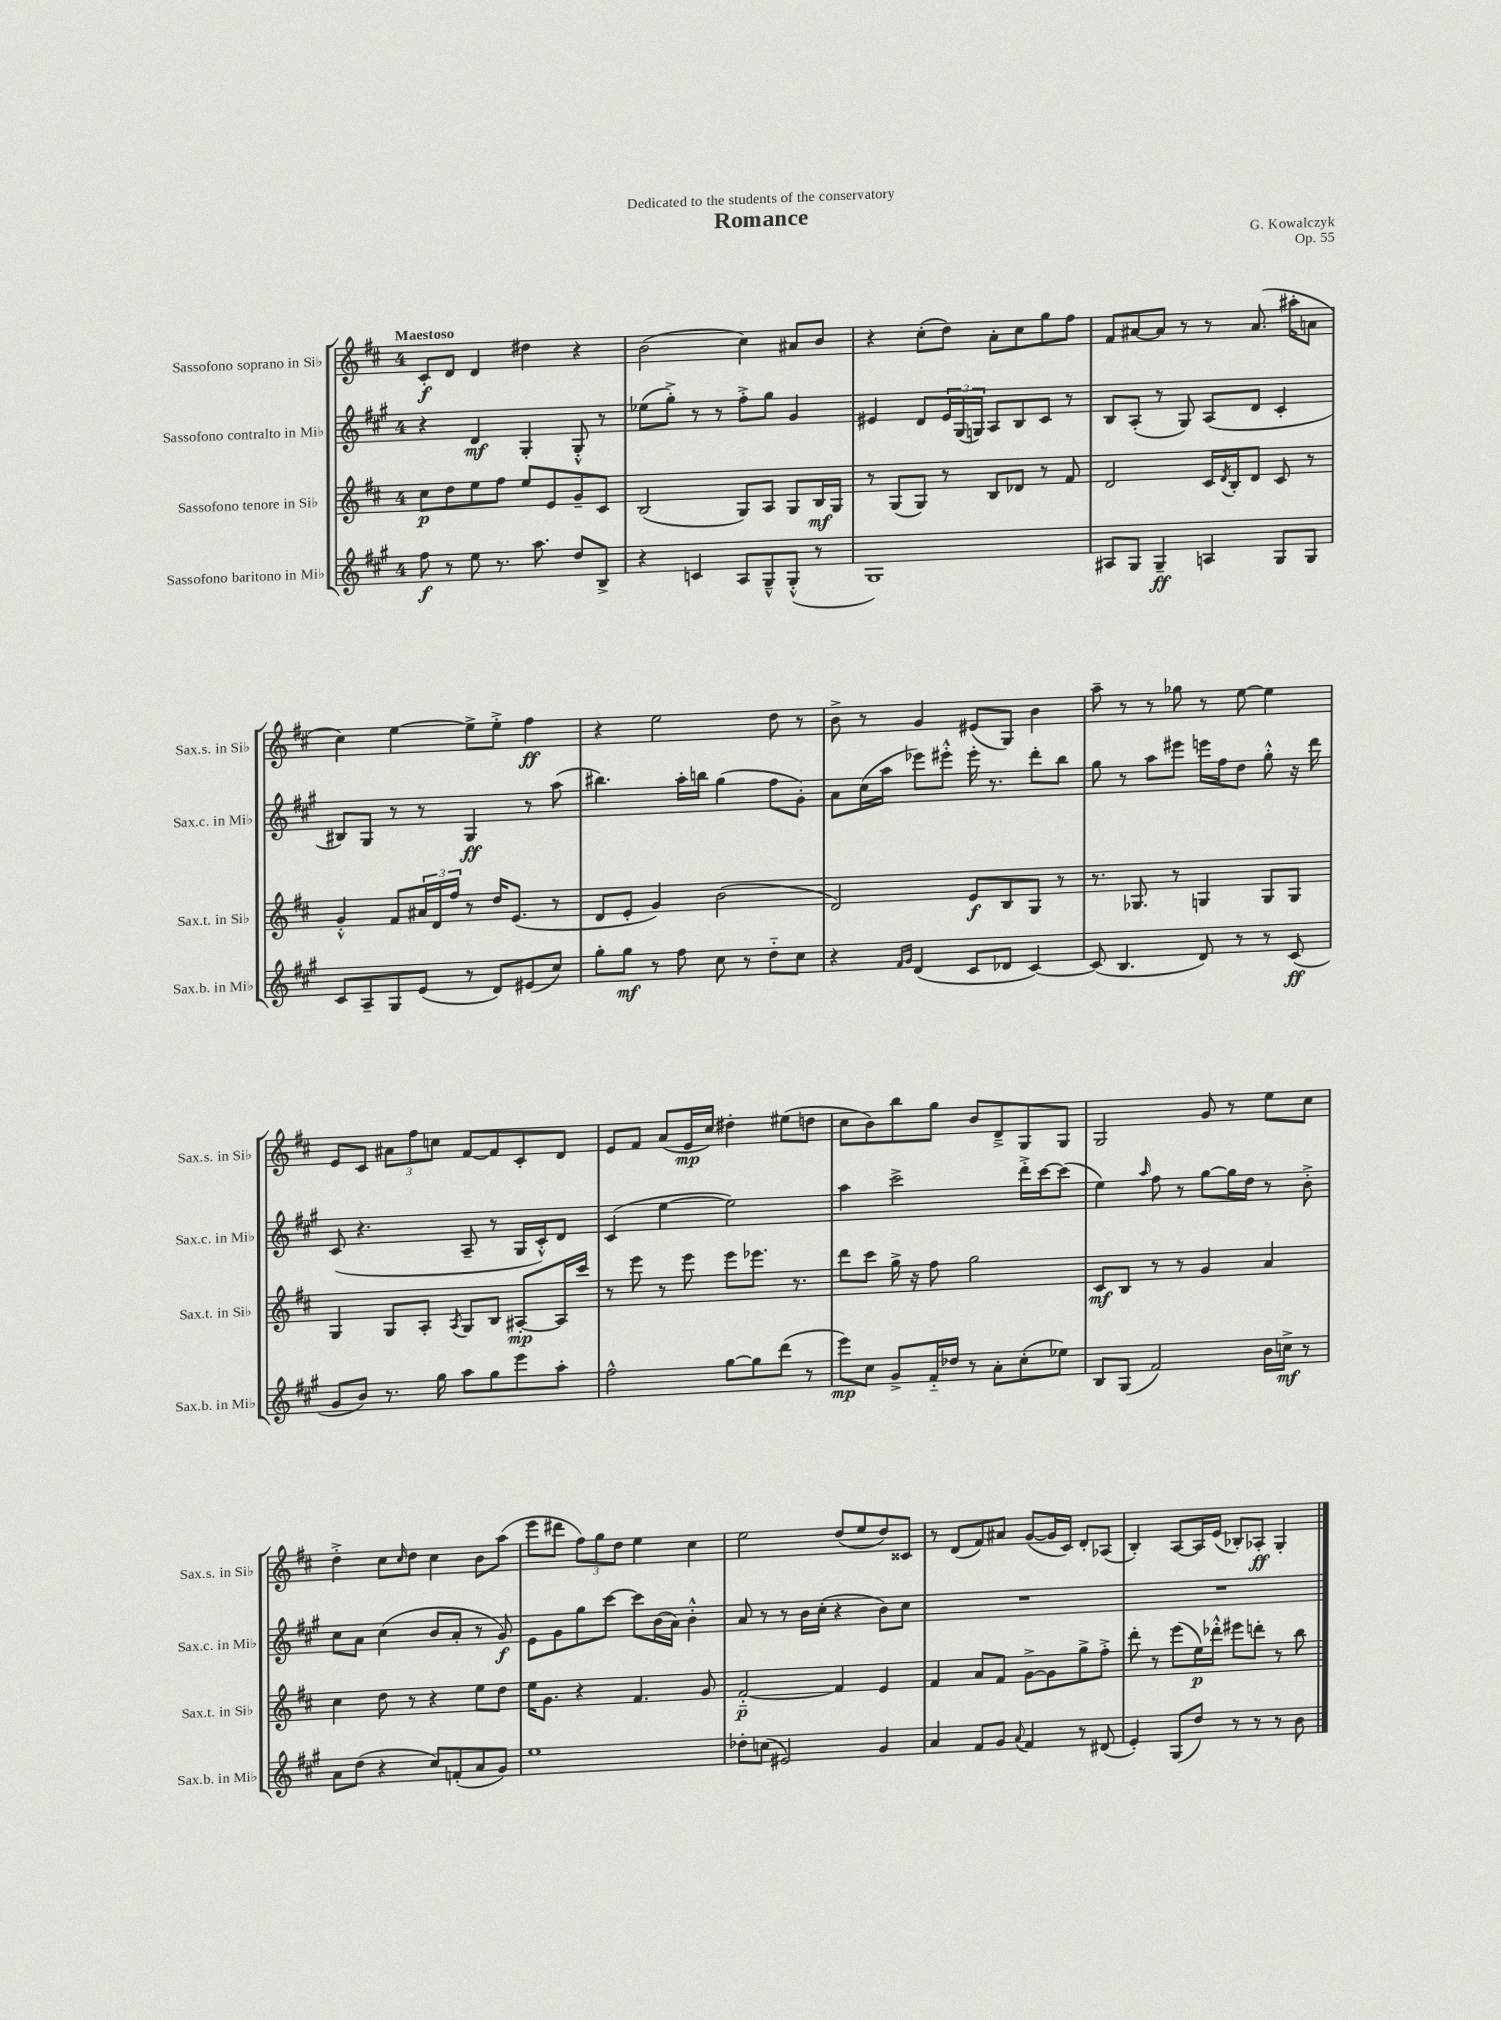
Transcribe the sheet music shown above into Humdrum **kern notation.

**kern	**dynam	**kern	**dynam	**kern	**dynam	**kern	**dynam
*part4	*part4	*part3	*part3	*part2	*part2	*part1	*part1
*staff4	*staff4	*staff3	*staff3	*staff2	*staff2	*staff1	*staff1
*I"Sassofono baritono in Mi♭	*	*I"Sassofono tenore in Si♭	*	*I"Sassofono contralto in Mi♭	*	*I"Sassofono soprano in Si♭	*
*I'Sax.b. in Mi♭	*	*I'Sax.t. in Si♭	*	*I'Sax.c. in Mi♭	*	*I'Sax.s. in Si♭	*
*clefG2	*	*clefG2	*	*clefG2	*	*clefG2	*
*k[f#c#g#]	*	*k[f#c#]	*	*k[f#c#g#]	*	*k[f#c#]	*
*M4/4	*	*M4/4	*	*M4/4	*	*M4/4	*
=1	=1	=1	=1	=1	=1	=1	=1
!	!	!	!	!	!	!LO:TX:a:B:t=Maestoso	!
8ff#\	f	8cc#\L	p	4r	.	8c#'/L	f
8r	.	8dd\	.	.	.	8d/J	.
8ee\	.	8ee\	.	4d/	mf	4d/	.
8.r	.	8ff#\J	.	.	.	.	.
.	.	8ee/L	.	4G#'/	.	4dd#X\	.
8.aa\	.	.	.	.	.	.	.
.	.	8e/	.	.	.	.	.
8dd/L	.	8g~/	.	8G#'^^/	.	4r	.
8B^/J	.	8c#/J	.	8r	.	.	.
=2	=2	=2	=2	=2	=2	=2	=2
4r	.	(2B/	.	(8ee-X\L	.	(2b\	.
.	.	.	.	8gg#'^\J)	.	.	.
4cn/	.	.	.	8r	.	.	.
.	.	.	.	8r	.	.	.
8A/L	.	8G/L)	.	8ff#'^\L	.	4cc#\)	.
8G#~^^/	.	8A/J	.	8gg#\J	.	.	.
(8G#'^^/J	.	8G/L	.	4g#/	.	8a#X/L	.
8r	.	16B/L	mf	.	.	8b/J	.
.	.	16G/JJ	.	.	.	.	.
=3	=3	=3	=3	=3	=3	=3	=3
1G#)	.	8r	.	4e#X/	.	4r	.
.	.	(8G/L	.	.	.	.	.
.	.	8G/J)	.	8d/L	.	(8cc#'\L	.
.	.	8r	.	24e#/L	.	8dd\J)	.
.	.	.	.	(24G#/	.	.	.
.	.	.	.	24Gn/JJ)	.	.	.
.	.	8B/L	.	8A/L	.	8a'\L	.
.	.	8d-X/J	.	8B/	.	8cc#\	.
.	.	8r	.	8c#/J	.	8gg\	.
.	.	8f#/	.	8r	.	8ff#\J	.
=4	=4	=4	=4	=4	=4	=4	=4
8A#X/L	.	2d/	.	8B/L	.	8f#/L	.
8G#/J	.	.	.	(8A'/J	.	[8a#X/	.
4G#~/	ff	.	.	8r	.	8a#/J]	.
.	.	.	.	8G#/)	.	8r	.
4An/	.	16c#/LL	.	(8A/L	.	8r	.
.	.	8qd/	.	.	.	.	.
.	.	16B'/J	.	.	.	.	.
.	.	8d/J	.	8d/J	.	(8.a#/	.
8G#/L	.	8c#/	.	4c#'/	.	.	.
.	.	.	.	.	.	16aa#X'\KL	.
8G#/J	.	8r	.	.	.	8an\J	.
!!LO:LB:g=z
=5	=5	=5	=5	=5	=5	=5	=5
8c#/L	.	4g'^^/	.	8B#X/L)	.	4cc#\)	.
8A~/	.	.	.	8G#/J	.	.	.
8G#/	.	8f#/L	.	8r	.	[4ee\	.
(8e/J	.	24a#X/L	.	8r	.	.	.
.	.	24d/	.	.	.	.	.
.	.	24ff#/JJ	.	.	.	.	.
8r	.	8r	.	4G#/	ff	8ee^\L]	.
8d/L)	.	16dd/KL	.	.	.	8ee'^\J	.
.	.	(8.e/J	.	.	.	.	.
(8e#X/	.	.	.	8r	.	4ff#\	ff
8cc#/J)	.	8r	.	(8aa\	.	.	.
=6	=6	=6	=6	=6	=6	=6	=6
8gg#'\L	.	8d/L	.	4.bb#X\)	.	4r	.
8gg#\J	mf	8e'/J	.	.	.	.	.
8r	.	4g/)	.	.	.	2ee\	.
8ff#\	.	.	.	16aa'\LL	.	.	.
.	.	.	.	16bbn\JJ	.	.	.
8cc#\	.	(2b\	.	(4gg#\	.	.	.
8r	.	.	.	.	.	.	.
8dd\L	.	.	.	8ff#\L	.	8dd\	.
8cc#\J	.	.	.	8g#'\J)	.	8r	.
=7	=7	=7	=7	=7	=7	=7	=7
4r	.	2d/)	.	8a\L	.	8b^\	.
.	.	.	.	(16cc#\L	.	8r	.
.	.	.	.	16aa\JJ	.	.	.
16qqf#/LL	.	.	.	.	.	.	.
16qqg#/JJ	.	.	.	.	.	.	.
(4d/	.	.	.	8eee-X\L)	.	4g/	.
.	.	.	.	8eee#X'^^\J	.	.	.
8c#/L	.	8e/L	f	16eee#'\	.	(8e#X/L	.
.	.	.	.	8.r	.	.	.
8d-X/J	.	8B/	.	.	.	8G/J)	.
[4c#/)	.	8G/J	.	8ddd'\L	.	4b\	.
.	.	8r	.	8bb\J	.	.	.
=8	=8	=8	=8	=8	=8	=8	=8
(8c#/]	.	8.r	.	8gg#\	.	8aa~\	.
4.B/	.	.	.	8r	.	8r	.
.	.	8.G-X/	.	.	.	.	.
.	.	.	.	8aa\L	.	8r	.
.	.	8r	.	8eee#X\J	.	8gg-X\	.
8d/)	.	4Gn/	.	16eeen\LL	.	8r	.
.	.	.	.	16ff#\J	.	.	.
8r	.	.	.	8dd\J	.	[8ee\	.
8r	.	8G/L	.	8gg#'^^\	.	4ee\]	.
(8c#/	ff	8G/J	.	16r	.	.	.
.	.	.	.	16ddd\	.	.	.
!!LO:LB:g=z
=9	=9	=9	=9	=9	=9	=9	=9
8g#/L	.	4G/	.	(8c#/	.	8e/L	.
8b/J)	.	.	.	4.r	.	8c#/J	.
8.r	.	8G/L	.	.	.	12a#X\L	.
.	.	.	.	.	.	12ff#\	.
.	.	8A'/J	.	.	.	.	.
.	.	.	.	.	.	12ccn\J	.
16gg#\	.	.	.	.	.	.	.
.	.	8qA/	.	.	.	.	.
8aa\L	.	8G/L	.	8A~/	.	[8f#/L	.
8gg#\	.	8B/J	.	8r	.	8f#/]	.
8eee\	.	[8A#X'/L	mp	16G#/LL	.	8c#'/	.
.	.	.	.	16c#'^^/J)	.	.	.
8aa'\J	.	16A#/L]	.	8d/J	.	8d/J	.
.	.	16ccc#/JJ	.	.	.	.	.
=10	=10	=10	=10	=10	=10	=10	=10
2ff#^^\	.	8r	.	(4c#/	.	8e/L	.
.	.	8eee\	.	.	.	8f#/J	.
.	.	8r	.	[4ee\	.	(8a/L	.
.	.	8eee\	.	.	.	16e/L	mp
.	.	.	.	.	.	16cc#/JJ)	.
[8gg#\L	.	8eee\L	.	2ee\])	.	4dd#X'\	.
8gg#\]	.	8.eee-X\J	.	.	.	.	.
(8ddd\J	.	.	.	.	.	(8ee#X\L	.
.	.	8.r	.	.	.	.	.
8r	.	.	.	.	.	8ddn\J	.
=11	=11	=11	=11	=11	=11	=11	=11
8eee\L)	mp	8ddd\L	.	4aa\	.	8cc#\L	.
8cc#\J	.	8ccc#\J	.	.	.	8b\)	.
8g#^/L	.	16gg^\	.	2ccc#^\	.	8bb\	.
.	.	16r	.	.	.	.	.
16f#/L	.	8ff#\	.	.	.	8gg\J	.
16dd-X/JJ	.	.	.	.	.	.	.
8r	.	2gg\	.	.	.	8b/L	.
8a'\L	.	.	.	.	.	8d~^/	.
(8cc#'\	.	.	.	16ddd'^\LL	.	8G/	.
.	.	.	.	[16ccc#\J	.	.	.
8ee-X\J)	.	.	.	(8ccc#\J]	.	8G/J	.
=12	=12	=12	=12	=12	=12	=12	=12
8B/L	.	8c#/L	mf	4ee\)	.	2G/	.
(8G#/J	.	8B/J	.	.	.	.	.
.	.	.	.	16qqaa/	.	.	.
2f#/)	.	8r	.	8ff#\	.	.	.
.	.	8r	.	8r	.	.	.
.	.	4g/	.	[8gg#\L	.	8g/	.
.	.	.	.	16gg#\L]	.	8r	.
.	.	.	.	16dd\JJ	.	.	.
16b\LL	.	4a/	.	8r	.	8ee\L	.
16ccn^\JJ	mf	.	.	.	.	.	.
8r	.	.	.	8b'^\	.	8cc#\J	.
!!LO:LB:g=z
=13	=13	=13	=13	=13	=13	=13	=13
8a\L	.	4cc#\	.	8cc#\L	.	4dd'^\	.
(8dd\J	.	.	.	8a\J	.	.	.
4r	.	8dd\	.	(4cc#\	.	8cc#\L	.
.	.	.	.	.	.	16qqcc#/	.
.	.	8r	.	.	.	8dd\J	.
8cc#/L)	.	4r	.	8b/L	.	4cc#\	.
(8fn'/	.	.	.	8a'/J	.	.	.
8a/	.	8ee\L	.	8r	.	8b\L	.
8g#/J)	.	8dd\J	.	8g#/)	f	(8aa\J	.
=14	=14	=14	=14	=14	=14	=14	=14
1ee	.	16ee\KL	.	8e\L	.	8eee\L	.
.	.	8.g\J	.	.	.	.	.
.	.	.	.	8g#\	.	8ddd#X\J	.
.	.	4r	.	8gg#\	.	12ff#\L)	.
.	.	.	.	.	.	12gg\	.
.	.	.	.	[8ccc#\J	.	.	.
.	.	.	.	.	.	12dd\J	.
.	.	4.f#/	.	8ccc#\L]	.	4ee\	.
.	.	.	.	(16b\L	.	.	.
.	.	.	.	16a\JJ)	.	.	.
.	.	.	.	4b'^^\	.	4cc#\	.
.	.	8g/	.	.	.	.	.
=15	=15	=15	=15	=15	=15	=15	=15
8dd-X'\L	.	[2f#/	p	8a/	.	2ee\	.
(8ccn\J	.	.	.	8r	.	.	.
2e#X/)	.	.	.	8r	.	.	.
.	.	.	.	16b\LL	.	.	.
.	.	.	.	(16cc#'\JJ	.	.	.
.	.	4f#/]	.	4r	.	(8dd/L	.
.	.	.	.	.	.	8ee/	.
4g#/	.	4e/	.	8b\L)	.	8dd/)	.
.	.	.	.	8cc#\J	.	8c##X/J	.
=16	=16	=16	=16	=16	=16	=16	=16
4a/	.	4f#/	.	1r	.	8r	.
.	.	.	.	.	.	(8d/L	.
8f#/L	.	8a/L	.	.	.	8f#/)	.
8g#/J	.	8f#/J	.	.	.	8a#X/J	.
8qqa/	.	.	.	.	.	.	.
4f#/	.	[8g^\L	.	.	.	([8g/L	.
.	.	8g\]	.	.	.	16g/L]	.
.	.	.	.	.	.	16c#/JJ)	.
8r	.	8gg^\	.	.	.	8d'/L	.
(8d#X/	.	8ff#'^\J	.	.	.	(8A-X/J	.
=17	=17	=17	=17	=17	=17	=17	=17
4e'/)	.	8ddd'\	.	1r	.	4B'/)	.
.	.	8r	.	.	.	.	.
(8G#/L	.	(8eee\L	.	.	.	[8A/L	.
8dd/J)	.	16ee\L)	p	.	.	16A/L]	.
.	.	16ddd-X'^^\JJ	.	.	.	(16e/JJ	.
8r	.	8eee#X\L	.	.	.	8B-X'/L)	.
8r	.	8dddn'\J	.	.	.	8A-X'/J	ff
8r	.	8r	.	.	.	4G'/	.
8b\	.	8bb\	.	.	.	.	.
==	==	==	==	==	==	==	==
*-	*-	*-	*-	*-	*-	*-	*-
